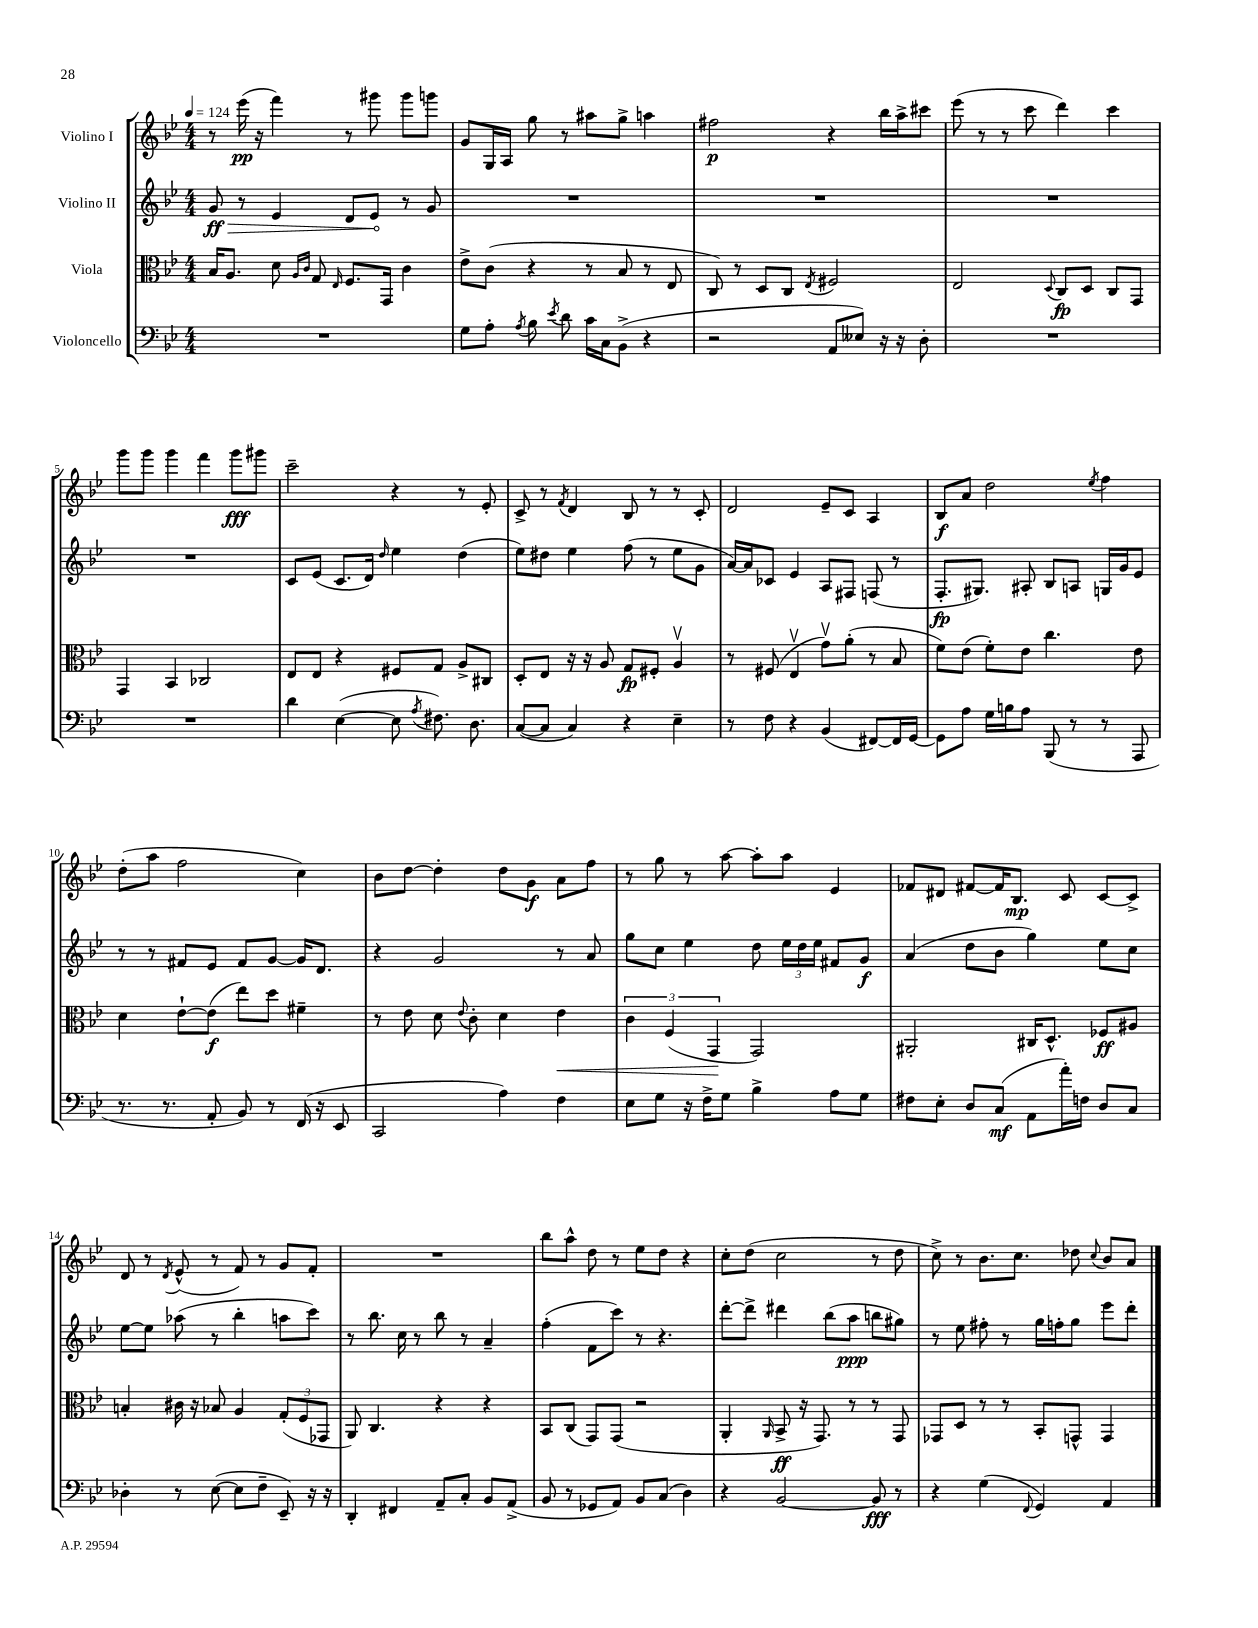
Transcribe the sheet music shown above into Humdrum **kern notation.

**kern	**kern	**kern	**kern
*staff4	*staff3	*staff2	*staff1
*clefF4	*clefC3	*clefG2	*clefG2
*k[b-e-]	*k[b-e-]	*k[b-e-]	*k[b-e-]
*M4/4	*M4/4	*M4/4	*M4/4
*MM124	*MM124	*MM124	*MM124
1r	16B-	8g	8r
.	8.A	.	.
.	.	8r	(16eee-
.	.	.	16r
.	8d	4e-	4fff)
.	16qqA	.	.
.	16qqc	.	.
.	8G	.	.
.	16qqE-	.	.
.	8.F	8d	8r
.	.	8e-	8ggg#
.	16GG	.	.
.	4c	8r	8ggg#
.	.	8g	8ggg
=	=	=	=
8G	8e-^	1r	8g
8A'	(8c	.	16G
.	.	.	16A
8qA	.	.	.
8B-	4r	.	8gg
8qe-	.	.	.
8d	.	.	8r
16c	8r	.	8aa#
16C	.	.	.
(8BB-^	8B-	.	8gg^
4r	8r	.	4aa
.	8E-	.	.
=	=	=	=
2r	8C)	1r	2ff#
.	8r	.	.
.	8D	.	.
.	8C	.	.
.	8qE-	.	.
8AA	2F#	.	4r
8E--)	.	.	.
16r	.	.	16bb-
16r	.	.	16aa^
8D'	.	.	8ccc#
=	=	=	=
1r	2E-	1r	(8eee-
.	.	.	8r
.	.	.	8r
.	.	.	8ccc
.	8qqD	.	.
.	8C	.	4ddd)
.	8D	.	.
.	8C	.	4ccc
.	8GG	.	.
=	=	=	=
1r	4GG	1r	8ggg
.	.	.	8ggg
.	4BB-	.	4ggg
.	2C-	.	4fff
.	.	.	8ggg
.	.	.	8ggg#
=	=	=	=
4d	8E-	8c	2ccc~
.	8E-	(8e-	.
([4E-	4r	8.c	.
.	.	16d)	.
.	.	16qqdd	.
8E-]	8F#	4ee-	4r
8qA	.	.	.
8.F#)	8G	.	.
.	8A^	(4dd	8r
8.D	.	.	.
.	8C#	.	8e-'
=	=	=	=
([8C	8D'	8ee-)	8c^
8C]	8E-	8dd#	8r
.	.	.	8qf
4C)	16r	4ee-	4d
.	16r	.	.
.	8A	.	.
4r	8G	(8ff	8B-
.	8F#'	8r	8r
4E-~	4Av	8ee-	8r
.	.	8g	8c'
=	=	=	=
8r	8r	[16a)	2d
.	.	16a]	.
8F	(8F#	8c-	.
4r	4E-v	4e-	.
(4BB-	8gv)	8A	8e-~
.	(8a'	8F#	8c
[8FF#)	8r	(8F	4A
16FF#]	8B-	8r	.
[16GG	.	.	.
=	=	=	=
8GG]	8f)	8.F'	8B-
8A	(8e-	.	8a
.	.	8.G#)	.
16G	8f')	.	2dd
16B	.	.	.
8A	8e-	8A#'	.
(8BBB-	4.cc	8B-	.
8r	.	8A	.
.	.	.	8qee-
8r	.	16G	4ff
.	.	16g	.
8AAA	8e-	8e-	.
=	=	=	=
8.r	4d	8r	(8dd'
.	.	8r	8aa
8.r	.	.	.
.	[8e-`	8f#	2ff
8AA'	(8e-]	8e-	.
8BB-)	8ee-)	8f#	.
8r	8dd	[8g	.
(16FF	4f#~	16g]	4cc)
16r	.	8.d	.
8EE-	.	.	.
=	=	=	=
2CC	8r	4r	8b-
.	8e-	.	[8dd
.	8d	2g	4dd']
.	8qqe-	.	.
.	8c'	.	.
4A)	4d	.	8dd
.	.	.	8g
4F	4e-	8r	8a
.	.	8a	8ff
=	=	=	=
8E-	6c	8gg	8r
8G	.	8cc	8gg
.	(6F	.	.
16r	.	4ee-	8r
16F^	.	.	.
.	6GG	.	.
8G	.	.	[8aa
4B-^	2GG)	8dd	8aa']
.	.	24ee-	8aa
.	.	24dd	.
.	.	24ee-	.
8A	.	8f#	4e-
8G	.	8g	.
=	=	=	=
8F#	2AA#'	(4a	8f-
8E-'	.	.	8d#
8D	.	8dd	[8f#
(8C	.	8b-	16f#]
.	.	.	8.B-
8AA	16C#	4gg)	.
.	8.D^^	.	.
16a')	.	.	8c
16F	.	.	.
8D	8F-	8ee-	[8c
8C	8A#	8cc	8c^]
=	=	=	=
4D-'	4B'	[8ee-	8d
.	.	8ee-]	8r
.	.	.	8qd
8r	16c#	(8aa-	(8e-^^
.	16r	.	.
([8E-	8B-	8r	8r
8E-]	4A	4bb-'	8f)
8F~	.	.	8r
8EE-~)	(12G'	8aa	8g
.	12F	.	.
16r	.	8ccc)	8f'
.	12GG-	.	.
16r	.	.	.
=	=	=	=
4DD'	8AA)	8r	1r
.	4.C	8.bb-	.
4FF#	.	.	.
.	.	16cc	.
.	.	8r	.
8AA~	4r	8bb-	.
8C'	.	8r	.
8BB-	4r	4a~	.
(8AA^	.	.	.
=	=	=	=
8BB-	8BB-	(4ff'	8bb-
8r	(8C	.	8aa^^
8GG-	8GG)	8f	8dd
8AA)	(8GG	8ccc)	8r
8BB-	2r	8r	8ee-
(8C	.	4.r	8dd
4D)	.	.	4r
=	=	=	=
4r	4AA'	[8ddd'	8cc'
.	.	8ddd^]	(8dd
.	16qqAA	.	.
[2BB-	8BB-^	4ddd#	2cc
.	16r	.	.
.	8.GG)	.	.
.	.	(8bb-	.
.	8r	8aa	.
8BB-]	8r	8bb	8r
8r	8GG	8gg#)	8dd
=	=	=	=
4r	8GG-	8r	8cc^)
.	8D	8ee-	8r
(4G	8r	8ff#'	8.b-
.	8r	8r	.
.	.	.	8.cc
8qqFF	.	.	.
4GG)	8BB-'	16gg	.
.	.	16ff'	.
.	8GG^^	8gg	8dd-
.	.	.	8qqcc
4AA	4GG	8eee-	8b-
.	.	8ddd'	8a
==	==	==	==
*-	*-	*-	*-
